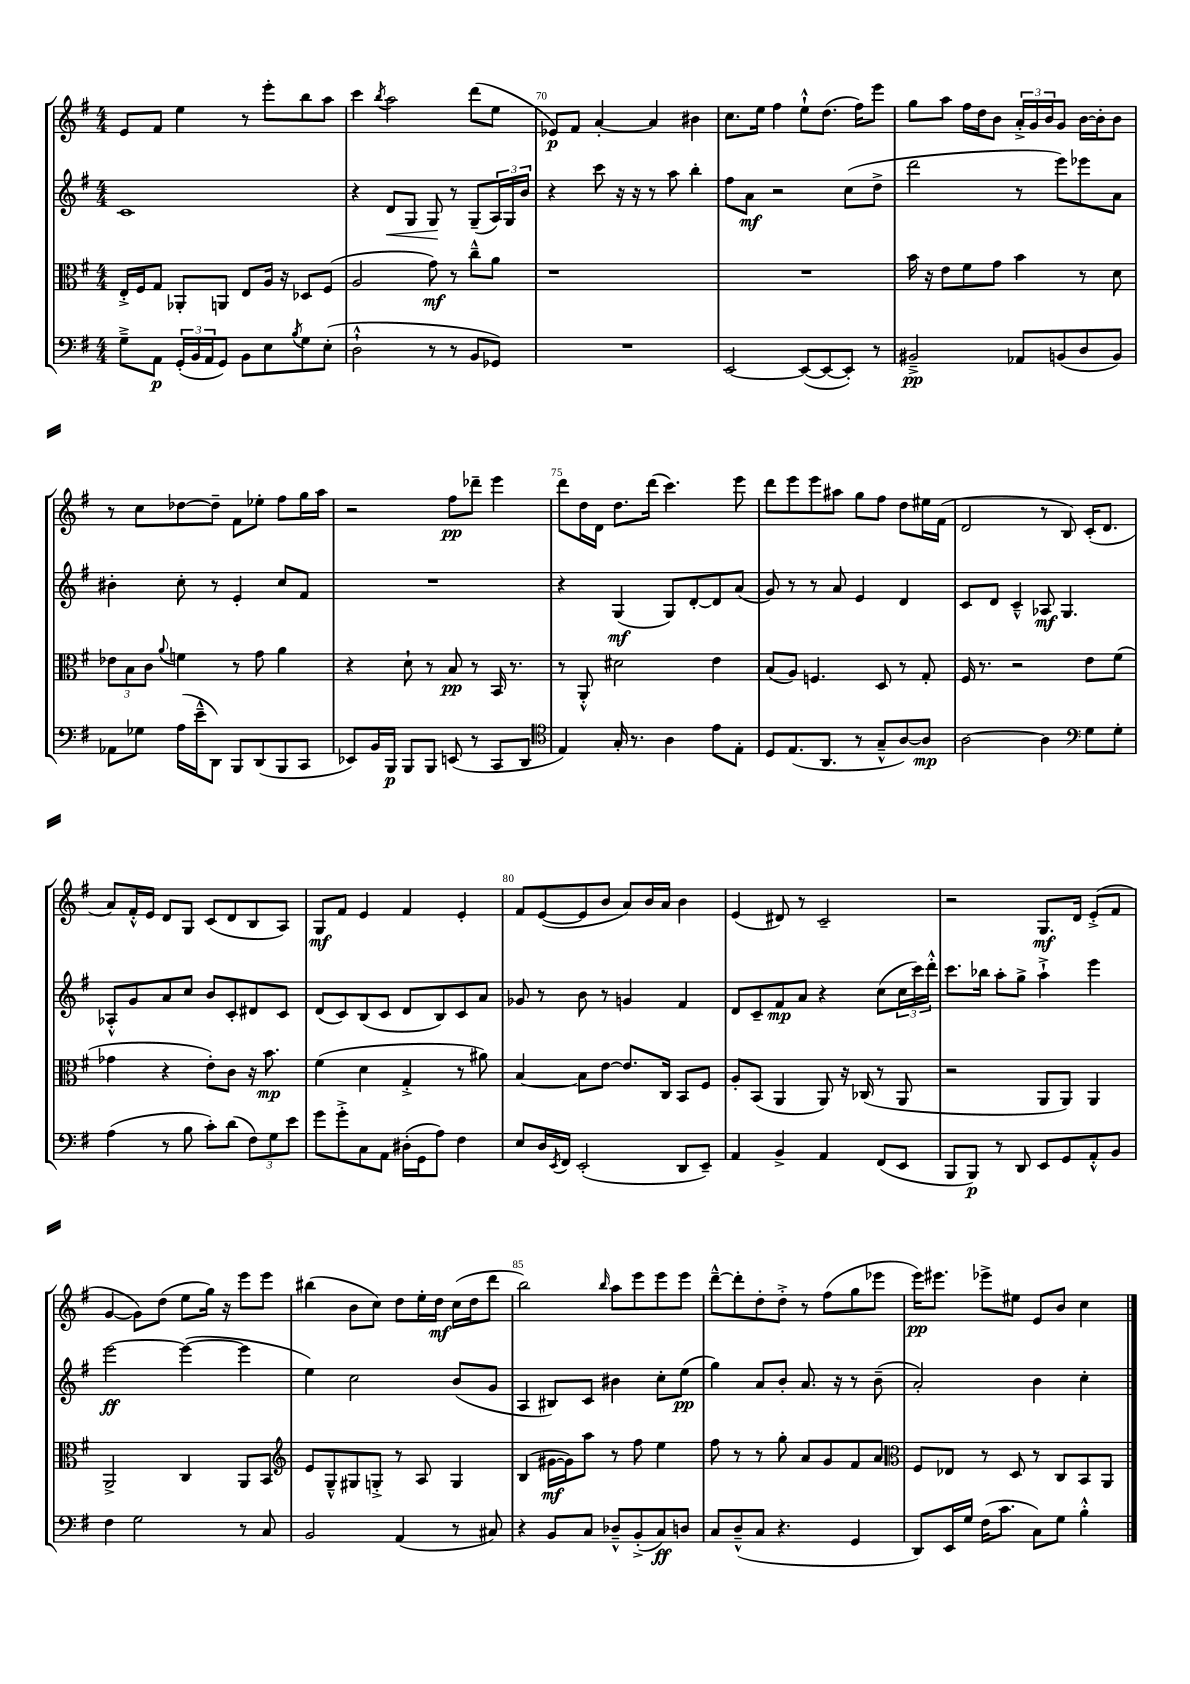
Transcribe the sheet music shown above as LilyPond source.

<<
\new StaffGroup <<
\new Staff = "s0" {
    \clef treble \key g \major \numericTimeSignature \time 4/4
    e'8 fis'8 e''4 r8 e'''8-. b''8 a''8 |
    c'''4 \acciaccatura { b''8 } a''2 d'''8( e''8 |
    ees'8\p) fis'8 a'4~-. a'4 bis'4 |
    c''8. e''16 fis''4 e''8-!-^ d''8.( fis''16) e'''8 |
    g''8 a''8 fis''16 d''16 b'8 \tuplet 3/2 { a'16-.-> g'16 b'16 } g'8 b'16~ b'16-. b'8 |
    r8 c''8 des''8~ des''8-- fis'8 ees''8-. fis''8 g''16 a''16 |
    r2 fis''8\pp des'''8-- e'''4 |
    d'''8 d''16 d'16 d''8. d'''16( c'''4.) e'''8 |
    d'''8 e'''8 e'''8 ais''8 g''8 fis''8 d''8 eis''16 fis'16( |
    d'2 r8 b8) c'16-.( d'8. |
    a'8) fis'16-.-^ e'16 d'8 g8 c'8( d'8 b8 a8) |
    g8\mf fis'8 e'4 fis'4 e'4-. |
    fis'8 e'8~( e'8 b'8 a'8) b'16 a'16 b'4 |
    e'4( dis'8) r8 c'2-- |
    r2 g8.\mf d'16 e'8-.->( fis'8 |
    g'4~ g'8) d''8( e''8 g''16) r16 e'''8 e'''8 |
    bis''4( b'8 c''8) d''8 e''16-. d''16\mf c''16( d''16 d'''8 |
    b''2) \grace { b''16 } a''8 e'''8 e'''8 e'''8 |
    d'''8~---^ d'''8-. d''8-. d''8-.-> r8 fis''8( g''8 ees'''8 |
    e'''16\pp) eis'''8. ees'''8-> eis''8 e'8 b'8 c''4 \bar "|." |
}
\new Staff = "s1" {
    \clef treble \key g \major \numericTimeSignature \time 4/4
    c'1 |
    r4 d'8\< g8 g8\! r8 g8--( \tuplet 3/2 { a16) g16 b'16 } |
    r4 c'''8 r16 r16 r8 a''8 b''4-. |
    fis''8 a'8\mf r2 c''8( d''8-> |
    d'''2 r8 e'''8) ees'''8 a'8 |
    bis'4-. c''8-. r8 e'4-. c''8 fis'8 |
    R1 |
    r4 g4\mf( g8) d'8~-. d'8 a'8( |
    g'8) r8 r8 a'8 e'4 d'4 |
    c'8 d'8 c'4---^ aes8\mf g4. |
    aes8-.-^ g'8 a'8 c''8 b'8 c'8-. dis'8 c'8 |
    d'8( c'8) b8( c'8 d'8 b8) c'8 a'8 |
    ges'8 r8 b'8 r8 g'4 fis'4 |
    d'8 c'8-- fis'8\mp a'8 r4 c''8( \tuplet 3/2 { c''16 c'''16) d'''16-.-^ } |
    c'''8. bes''16 a''8-. g''8-> a''4-!-> e'''4 |
    e'''2~\ff e'''4~( e'''4 |
    e''4) c''2 b'8( g'8 |
    a4 bis8) c'8 bis'4 c''8-. e''8\pp( |
    g''4) a'8 b'8-. a'8. r16 r8 b'8--( |
    a'2-.) b'4 c''4-. \bar "|." |
}
\new Staff = "s2" {
    \clef alto \key g \major \numericTimeSignature \time 4/4
    e16-.-> fis16 g8 aes,8-. a,8 e8 a16 r16 des8 fis8( |
    a2 g'8\mf) r8 c''8---^ a'8 |
    r1 |
    R1 |
    b'16 r16 e'8 fis'8 g'8 b'4 r8 d'8 |
    \tuplet 3/2 { ees'8 b8 c'8 } \appoggiatura { a'8 } f'4 r8 g'8 a'4 |
    r4 d'8-! r8 b8\pp r8 b,16 r8. |
    r8 a,8-.-^ dis'2 e'4 |
    b8( a8) f4. d8 r8 g8-. |
    fis16 r8. r2 e'8 fis'8( |
    ges'4 r4 e'8-.) c'8 r16 b'8.\mp |
    fis'4( d'4 g4-.-> r8 ais'8) |
    b4~ b8 e'8~ e'8. c16 b,8 fis8 |
    a8-. b,8( a,4 a,8) r16 ces16( r8 a,8 |
    r2 a,8 a,8) a,4 |
    a,2-> c4 a,8 b,8 |
    \clef treble e'8 g8---^ gis8 g8-.-> r8 a8 g4 |
    b4( gis'16~\mf gis'16) a''8 r8 fis''8 e''4 |
    fis''8 r8 r8 g''8-. a'8 g'8 fis'8 a'8 |
    \clef alto fis8 ees8 r8 d8 r8 c8 b,8 a,8 \bar "|." |
}
\new Staff = "s3" {
    \clef bass \key g \major \numericTimeSignature \time 4/4
    g8---> a,8\p \tuplet 3/2 { g,16-.( b,16 a,16 } g,8) b,8 e8 \acciaccatura { b8 } g8 e8-.( |
    d2-!-^ r8 r8 b,8 ges,8) |
    R1 |
    e,2~ e,8~( e,8~ e,8-.) r8 |
    bis,2--->\pp aes,8 b,8( d8 b,8) |
    aes,8 ges8 a16( e'16---^ d,8) b,,8 d,8( b,,8 c,8 |
    ees,8) b,16 b,,16\p b,,8 b,,8 e,8( r8 c,8 d,8 |
    \clef tenor e4) g16-. r8. a4 e'8 e8-. |
    d8 e8.( a,8. r8 g8---^ a8~) a8\mp |
    a2~ a4 \clef bass g8 g8-. |
    a4( r8 b8 c'8-.) d'8( \tuplet 3/2 { fis8) g8 e'8 } |
    g'8 g'8-.-> c8 a,8 dis16-.( g,16 a8) fis4 |
    e8 d16 \acciaccatura { e,8 } fis,16 e,2-.( d,8 e,8--) |
    a,4 b,4-> a,4 fis,8( e,8 |
    b,,8 b,,8\p) r8 d,8 e,8 g,8 a,8-.-^ b,8 |
    fis4 g2 r8 c8 |
    b,2 a,4( r8 cis8) |
    r4 b,8 c8 des8---^ b,8-.->( c8\ff) d8 |
    c8 d8---^( c8 r4. g,4 |
    d,8) e,16 g16 fis16( c'8. c8) g8 b4-.-^ \bar "|." |
}
>>
>>
\layout { \context { \Score currentBarNumber = #68 \override BarNumber.break-visibility = ##(#f #t #t) barNumberVisibility = #(every-nth-bar-number-visible 5) } }
